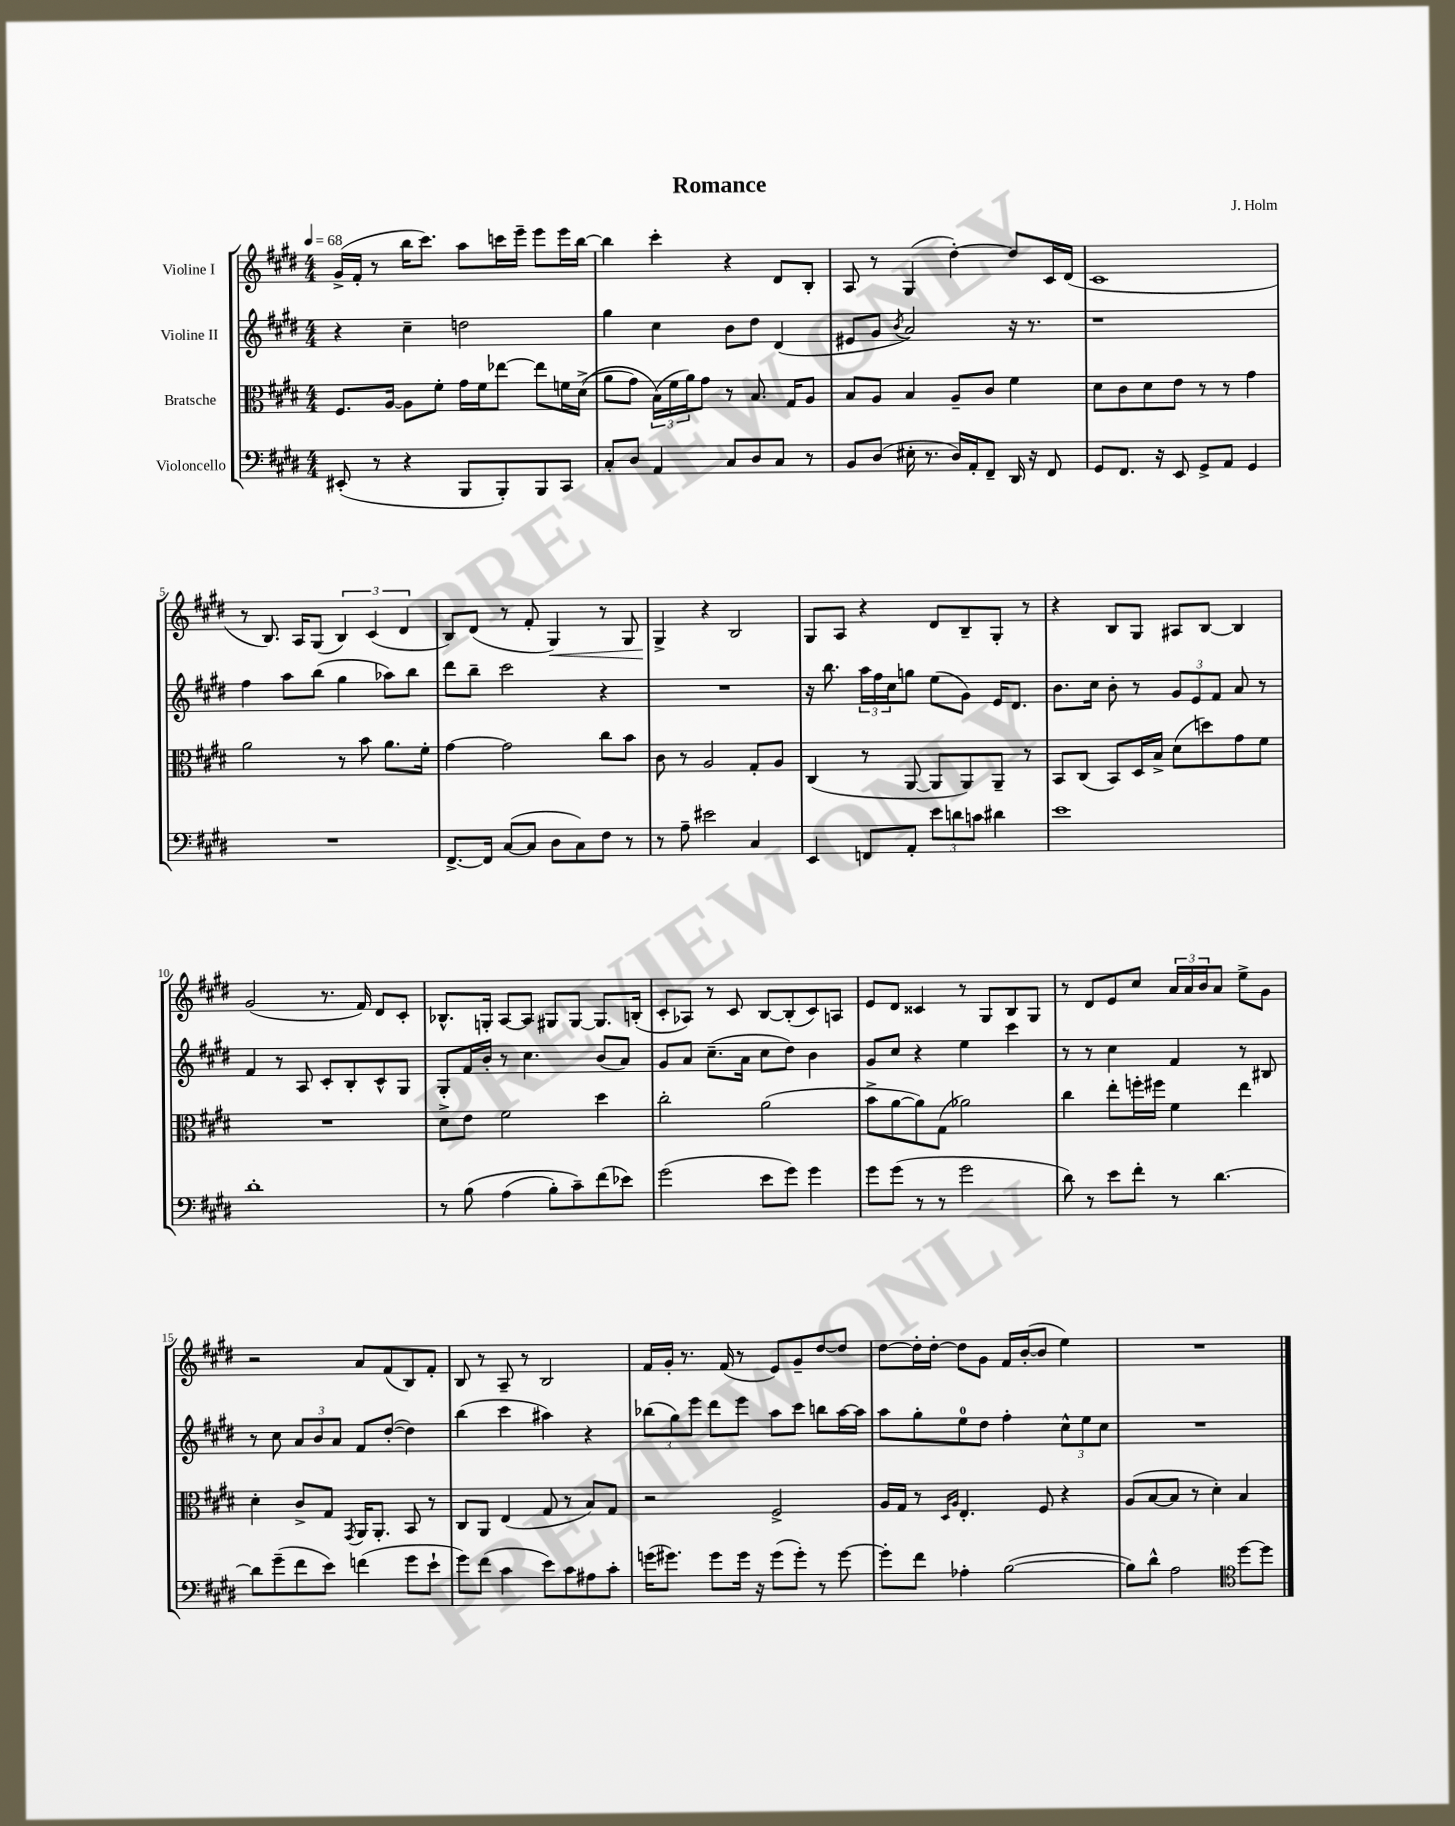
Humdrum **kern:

**kern	**kern	**kern	**kern
*staff4	*staff3	*staff2	*staff1
*clefF4	*clefC3	*clefG2	*clefG2
*k[f#c#g#d#]	*k[f#c#g#d#]	*k[f#c#g#d#]	*k[f#c#g#d#]
*M4/4	*M4/4	*M4/4	*M4/4
*MM68	*MM68	*MM68	*MM68
(8EE#'	8.F#	4r	(16g#^
.	.	.	16f#'
8r	.	.	8r
.	[16A	.	.
4r	8A]	4cc#~	16bb
.	.	.	8.ccc#)
.	8f#'	.	.
8BBB	16g#	2dd	8aa
.	16f#	.	.
8BBB')	[8ee-	.	16ccc
.	.	.	16eee~
8BBB	8ee-]	.	8eee
8CC#	16f	.	16eee
.	&((16d#^	.	[16bb
=	=	=	=
8C#'	8a	4gg#	4bb]
8D#	8g#)	.	.
4AA	(24B&)	4cc#	4ccc#'
.	24f#	.	.
.	24a)	.	.
.	8g#	.	.
8C#	8r	8b	4r
8D#	8.B	8dd#	.
8C#	.	(4d#	8d#
.	16G#	.	.
8r	8A	.	8B'
=	=	=	=
8BB	8B	8e#	8A
(8D#	8A	8g#	8r
.	.	8qb	.
16E#'	4B	2a)	(4G#
8.r	.	.	.
16D#)	8A~	.	[4dd#')
16AA'	.	.	.
8FF#~	8c#	.	.
16DD#	4f#	16r	8dd#]
16r	.	8.r	.
8FF#	.	.	16c#
.	.	.	(16d#
=	=	=	=
8GG#	8d#	1r	1c#
8.FF#	8c#	.	.
.	8d#	.	.
16r	.	.	.
8EE	8e	.	.
8GG#^	8r	.	.
8AA	8r	.	.
4GG#	4g#	.	.
=	=	=	=
1r	2a	4ff#	8r
.	.	.	8.B)
.	.	8aa	.
.	.	.	16A
.	.	(8bb	(8G#
.	8r	4gg#	6B)
.	8b	.	.
.	.	.	(6c#
.	8.a	8aa-)	.
.	.	.	6d#
.	.	8bb	.
.	16f#'	.	.
=	=	=	=
[8.FF#^	[4g#	8ddd#	8B)
.	.	8bb~	(8d#
16FF#]	.	.	.
([8C#	2g#]	2ccc#	8r
8C#]	.	.	8f#'
8D#	.	.	4G#)
8C#)	.	.	.
8F#	8cc#	4r	8r
8r	8b	.	8G#
=	=	=	=
8r	8c#	1r	4G#^
8A~	8r	.	.
2e#	2A	.	4r
.	.	.	2B
4C#	8G#'	.	.
.	8A	.	.
=	=	=	=
4EE	(4C#	16r	8G#
.	.	8.bb	.
.	.	.	8A
8FF	8r	24aa	4r
.	.	24ff#	.
.	.	24cc#	.
8AA'	[8AA	8gg	.
12e	8AA]	(8ee	8d#
12d	.	.	.
.	8AA)	8g#)	8B~
12c	.	.	.
4d#	8AA~	16e	8G#'
.	.	8.d#	.
.	8r	.	8r
=	=	=	=
1e	8BB	8.b	4r
.	(8C#	.	.
.	.	16cc#	.
.	8BB)	8b'	8B
.	16D#	8r	8G#
.	16B^	.	.
.	(8d#	12g#	8A#
.	.	12e	.
.	8dd)	.	[8B
.	.	12f#	.
.	8g#	8a	4B]
.	8f#	8r	.
=	=	=	=
1d#'	1r	4f#	(2g#
.	.	8r	.
.	.	8A	.
.	.	8c#'	8.r
.	.	8B'	.
.	.	.	16f#)
.	.	8c#^^	8d#
.	.	8G#	8c#'
=	=	=	=
8r	8d#^	8G#'	8.B-^^
&(8B	8e	16f#	.
.	.	16b'	16G'
(4A	2f#	8r	[8A
.	.	4.cc#	8A]
8B')	.	.	8G#
8c#~&)	.	.	[8G#
(8f#	4dd#	(8b	8.G#]
8e-)	.	8a)	.
.	.	.	(16B'
=	=	=	=
(2g#	2cc#'	8g#	8c#'
.	.	8a	8A-)
.	.	(8.cc#~	8r
.	.	.	8c#
.	.	16a	.
8e	(2a	8cc#	[8B
8g#)	.	8dd#)	(8B']
4g#	.	4b	8c#)
.	.	.	8A
=	=	=	=
8g#	8b^	8g#	8e
(8g#	[8a	8cc#	8d#
8r	8a])	4r	4c##
8r	(8G#	.	.
2g#	2a-)	4ee	8r
.	.	.	8G#
.	.	4ccc#	8B
.	.	.	8G#
=	=	=	=
8d#)	4cc#	8r	8r
8r	.	8r	8d#
8e	8ee'	4cc#	8e
8f#'	16ff'	.	8cc#
.	16ff#	.	.
8r	4f#	4f#	24a
.	.	.	24a
.	.	.	24b
[4.d#	.	.	8a
.	4ee	8r	8ee^
.	.	8B#	8g#
=	=	=	=
8d#]	4d#'	8r	2r
(8g#~	.	8cc#	.
8f#	8c#^	12a	.
.	.	12b	.
8e)	8G#	.	.
.	.	12a	.
.	8qGG#	.	.
(4f	16AA	8f#	8a
.	8.AA'	.	.
.	.	([8dd#'	(8f#
8g#	8BB	4dd#])	8B)
8e`	8r	.	8f#'
=	=	=	=
8g#)	8C#	(4bb	8B
(8f#	8AA	.	8r
4c#	(4E	4ccc#	8A~
.	.	.	8r
8e)	8G#	4aa#)	2B
8c#	8r	.	.
8A#	8B)	4r	.
8c#'	8G#	.	.
=	=	=	=
(16g	2r	(12bb-	16f#
8.g#)	.	.	16g#'
.	.	12gg#)	.
.	.	.	8.r
.	.	12eee	.
8g#	.	8ddd#	.
.	.	.	(16f#
16g#	.	8eee	8r
16r	.	.	.
(8g#	2F#^	8aa	8e)
8g#')	.	8ccc#	8g#~
8r	.	8bb	[8dd#
[8g#	.	[16aa	8dd#]
.	.	16aa]	.
=	=	=	=
8g#']	16A	8aa	[8dd#
.	16G#	.	.
8f#	8r	8gg#'	16dd#']
.	.	.	[16dd#'
.	16qqD#	.	.
.	16qqA	.	.
4A-'	4.E'	8ee	8dd#]
.	.	8dd#	8g#
([2B	.	4ff#'	16f#
.	.	.	([16b'
.	8F#	.	8b]
.	4r	12cc#^^	4ee)
.	.	12ee	.
.	.	12cc#	.
=	=	=	=
8B])	(8A	1r	1r
8d#^^	[8B	.	.
2A	8B]	.	.
.	8r	.	.
.	4d#')	.	.
*clefC4	*	*	*
[8dd#	4B	.	.
8dd#]	.	.	.
==	==	==	==
*-	*-	*-	*-
